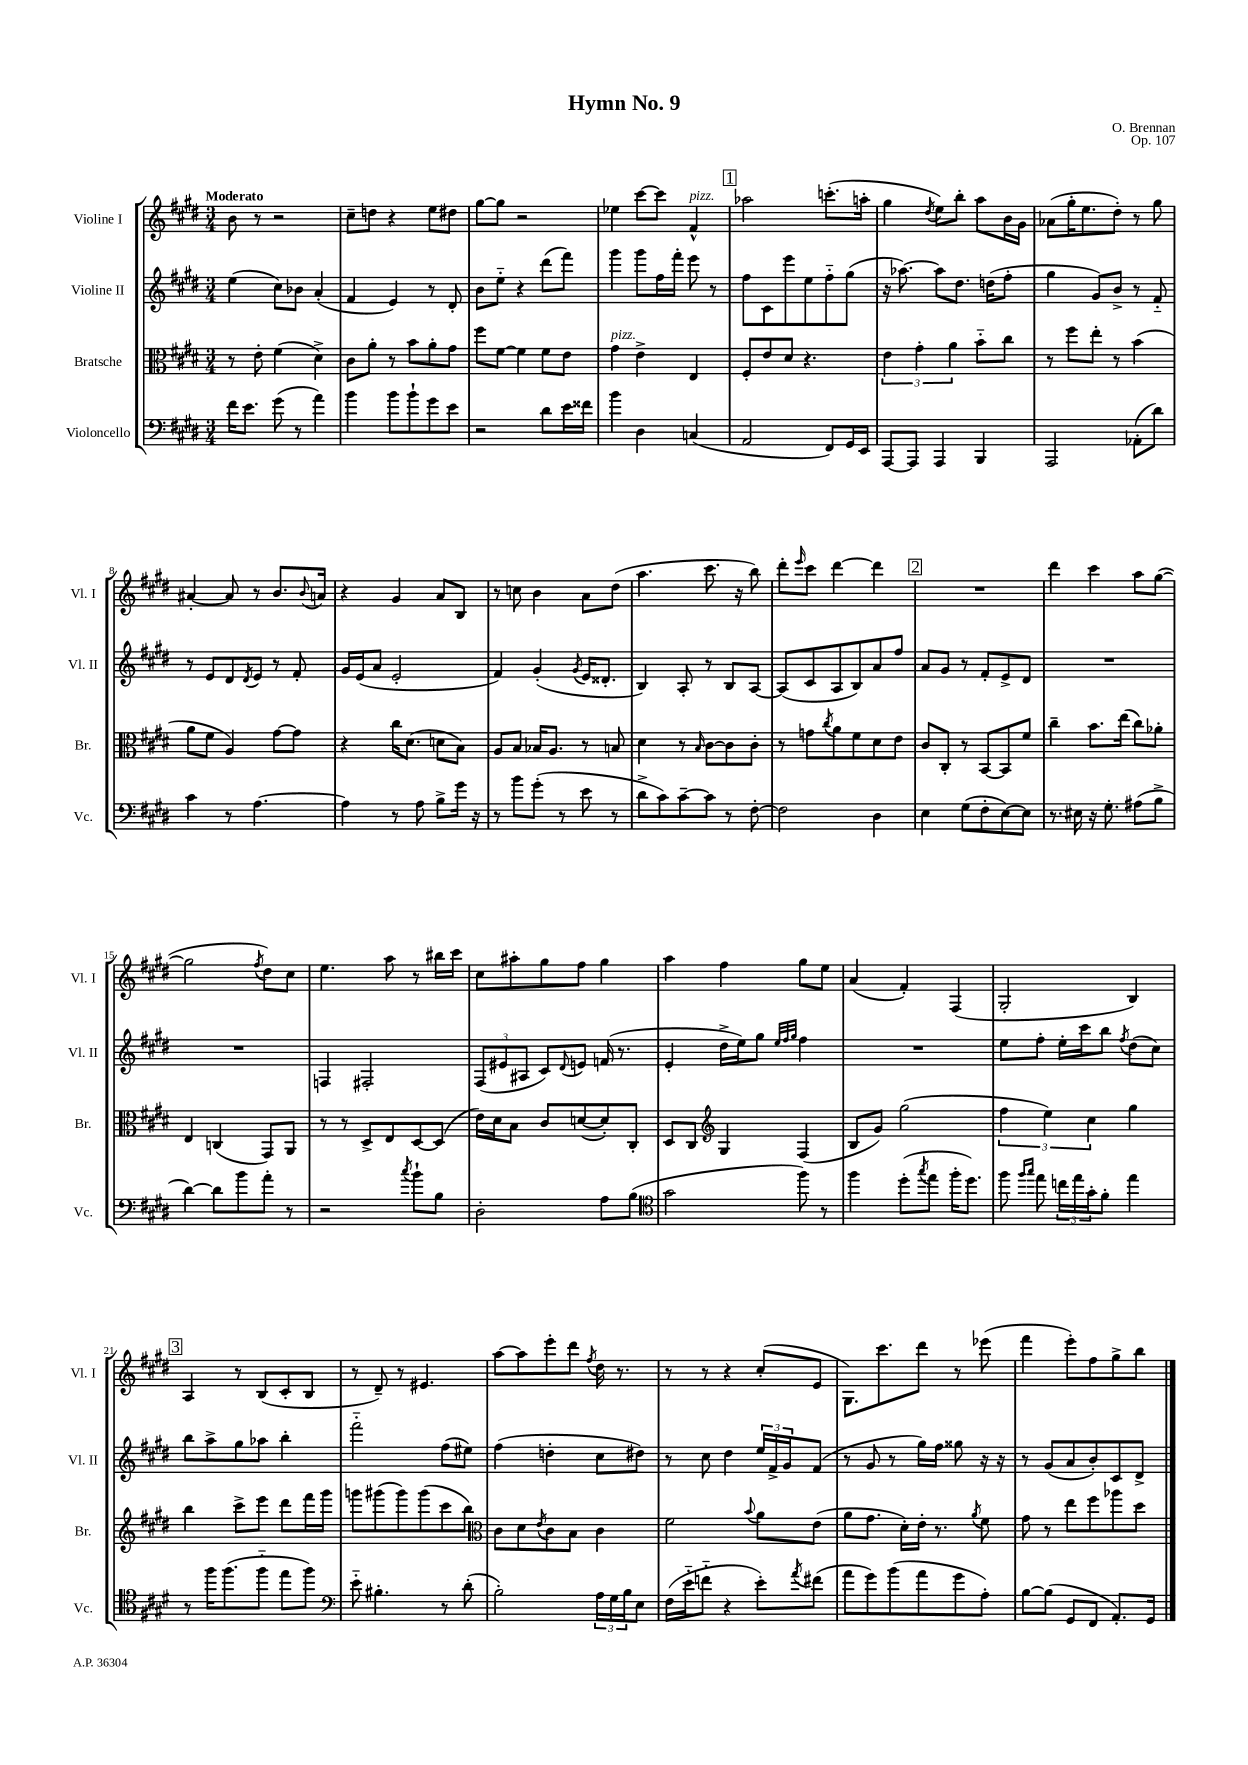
\header { title = "Hymn No. 9" composer = "O. Brennan" opus = "Op. 107" }
<<
\new StaffGroup <<
\new Staff = "s0" \with { instrumentName = "Violine I" shortInstrumentName = "Vl. I" } {
    \clef treble \key e \major \numericTimeSignature \time 3/4 \tempo "Moderato"
    b'8 r8 r2 |
    cis''8-- d''8 r4 e''8 dis''8 |
    gis''8~ gis''8 r2 |
    ees''4 cis'''8~ cis'''8 fis'4-^^\markup { \italic "pizz." } |
    \mark \markup { \box "1" } aes''2 c'''8.-.( a''16-. |
    gis''4 \acciaccatura { dis''8 } e''8) b''8-. a''8 b'16 gis'16 |
    aes'8( gis''16-. e''8. dis''8-.) r8 gis''8 |
    ais'4~-. ais'8 r8 b'8. \appoggiatura { b'8 } a'16 |
    r4 gis'4 a'8 b8 |
    r8 c''8 b'4 a'8 dis''8( |
    a''4. cis'''8. r16 b''8) |
    dis'''8-. \grace { e'''16 } cis'''8 dis'''4~ dis'''4 |
    \mark \markup { \box "2" } R2. |
    dis'''4 cis'''4 a''8 gis''8~( |
    gis''2 \acciaccatura { fis''8 } dis''8) cis''8 |
    e''4. a''8 r8 bis''16 cis'''16 |
    cis''8 ais''8-. gis''8 fis''8 gis''4 |
    a''4 fis''4 gis''8 e''8 |
    a'4( fis'4-.) fis4( |
    gis2-. b4) |
    \mark \markup { \box "3" } a4 r8 b8( cis'8-. b8 |
    r8 dis'8--) r8 eis'4. |
    a''8~ a''8 e'''8-. dis'''8 \acciaccatura { fis''8 } dis''16 r8. |
    r8 r8 r4 cis''8-.( e'8 |
    gis8.) cis'''8. dis'''8 r8 ees'''8( |
    fis'''4 e'''8-.) fis''8 gis''8-> b''8 \bar "|." |
}
\new Staff = "s1" \with { instrumentName = "Violine II" shortInstrumentName = "Vl. II" } {
    \clef treble \key e \major \numericTimeSignature \time 3/4
    e''4( cis''8) bes'8 a'4-.( |
    fis'4 e'4) r8 dis'8-. |
    b'8 e''8-_ r4 dis'''8( fis'''8) |
    gis'''4 gis'''8 fis''16 fis'''16-. e'''8 r8 |
    \mark \markup { \box "1" } fis''8 cis'8 e'''8 e''8 fis''8-_ gis''8( |
    r16 aes''8.~) aes''8 dis''8. d''16( fis''8-. |
    gis''4 gis'8) b'8-> r8 fis'8-_ |
    r8 e'8 dis'8 \acciaccatura { dis'8 } e'8 r8 fis'8-. |
    gis'16 e'16( a'8 e'2-. |
    fis'4) gis'4-.( \acciaccatura { gis'8 } e'16 disis'8.-. |
    b4) a8-. r8 b8 a8~ |
    a8( cis'8 a8 b8) a'8 fis''8 |
    \mark \markup { \box "2" } a'8 gis'8 r8 fis'8-. e'8-> dis'8 |
    R2. |
    R2. |
    f4 fis2-. |
    \tuplet 3/2 { fis8( eis'8 ais8 } cis'8) \appoggiatura { dis'8 } e'8 f'16( r8. |
    e'4-. dis''16-> e''16) gis''8 \grace { e''32 fis''32 gis''32 } fis''4 |
    R2. |
    e''8 fis''8-. e''16-. cis'''16 b''8 \acciaccatura { fis''8 } dis''8( cis''8) |
    \mark \markup { \box "3" } b''8 a''8-> gis''8 aes''8 b''4-. |
    fis'''2-_ fis''8( eis''8) |
    fis''4( d''4-. cis''8 dis''8) |
    r8 cis''8 dis''4 \tuplet 3/2 { e''16 fis'16-> gis'16 } fis'8( |
    r8 gis'8 r8 gis''16) fis''16 gisis''8 r16 r16 |
    r8 gis'8( a'8 b'8-.) cis'8 dis'8-> \bar "|." |
}
\new Staff = "s2" \with { instrumentName = "Bratsche" shortInstrumentName = "Br." } {
    \clef alto \key e \major \numericTimeSignature \time 3/4
    r8 e'8-. fis'4( dis'4->) |
    cis'8 a'8-. r8 b'8 a'8-. gis'8 |
    fis''8 fis'8~ fis'4 fis'8 e'8 |
    gis'4^\markup { \italic "pizz." } e'4-> e4 |
    \mark \markup { \box "1" } fis8-. e'8 dis'8 r4. |
    \tuplet 3/2 { e'4 gis'4-. a'4 } b'8-_ cis''8 |
    r8 fis''8 e''8-. r8 b'4( |
    a'8 fis'8 a4) gis'8~ gis'8 |
    r4 cis''16 dis'8.( d'8 b8) |
    a8 b8 bes16 a8. r8 b8 |
    dis'4 r8 \grace { b16 } cis'8~ cis'8 cis'8-. |
    r8 g'8 \acciaccatura { cis''8 } a'8 fis'8 dis'8 e'8 |
    \mark \markup { \box "2" } cis'8 cis8-. r8 b,8~ b,8 fis'8 |
    cis''4-- b'8. e''16( cis''8) aes'8-. |
    e4 c4( gis,8) a,8 |
    r8 r8 dis8-> e8 dis8~ dis8( |
    e'16) dis'16 b8 cis'8 d'8~( d'8-.) cis8-. |
    dis8 cis8 \clef treble gis4 fis4( |
    b8 gis'8) gis''2( |
    \tuplet 3/2 { fis''4 e''4) cis''4 } gis''4 |
    \mark \markup { \box "3" } b''4 cis'''8-> e'''8 dis'''8 fis'''16 gis'''16 |
    g'''8 gis'''8( gis'''8) gis'''8( cis'''8 b''8) |
    \clef alto cis'8 dis'8 \acciaccatura { e'8 } cis'8 b8 cis'4 |
    fis'2 \appoggiatura { b'8 } a'8 e'8( |
    a'8 gis'8. dis'16-.) e'16-. r8. \acciaccatura { a'8 } fis'8 |
    gis'8 r8 e''8 fis''8 aes''8 dis''8 \bar "|." |
}
\new Staff = "s3" \with { instrumentName = "Violoncello" shortInstrumentName = "Vc." } {
    \clef bass \key e \major \numericTimeSignature \time 3/4
    fis'16 e'8. gis'8( r8 a'4) |
    b'4 b'8 b'8-! gis'8 e'8 |
    r2 dis'8 e'16 fisis'16 |
    b'4 dis4 c4( |
    \mark \markup { \box "1" } a,2 fis,8) gis,16 e,16 |
    a,,8~ a,,8 a,,4 b,,4 |
    a,,2 aes,8-.( dis'8) |
    cis'4 r8 a4.~ |
    a4 r8 a8 b8-> gis'16 r16 |
    r8 b'8 gis'8-.( r8 e'8 r8 |
    dis'8-> cis'8) cis'8~-- cis'8 r8 fis8~-. |
    fis2 dis4 |
    \mark \markup { \box "2" } e4 gis8( fis8-. e8~) e8 |
    r8. eis16 r16 gis8.-. ais8( b8-> |
    dis'4~) dis'8 b'8 a'8-. r8 |
    r2 \acciaccatura { cis''8 } b'8-! b8 |
    dis2-. a8 b8( |
    \clef tenor gis'2 fis''8) r8 |
    fis''4 dis''8-.( \acciaccatura { gis''8 } e''8 fis''16-. dis''8.) |
    fis''8 \grace { fis''16 gis''16 } e''8 \tuplet 3/2 { c''16 e''16 gis'16-. } fis'8-. e''4 |
    \mark \markup { \box "3" } r8 fis''16 fis''8.( fis''8-_ e''8 fis''8) |
    \clef bass e'8-_ bis4.-. r8 dis'8-.( |
    b2-.) \tuplet 3/2 { a16 gis16 b16 } e8 |
    fis16( e'16-_ f'8-_ r4 e'8-.) \acciaccatura { a'8 } fis'8( |
    a'8 gis'8) b'8( a'8 gis'8 a8-.) |
    b8~ b8( gis,8 fis,8 a,8.-.) gis,16 \bar "|." |
}
>>
>>
